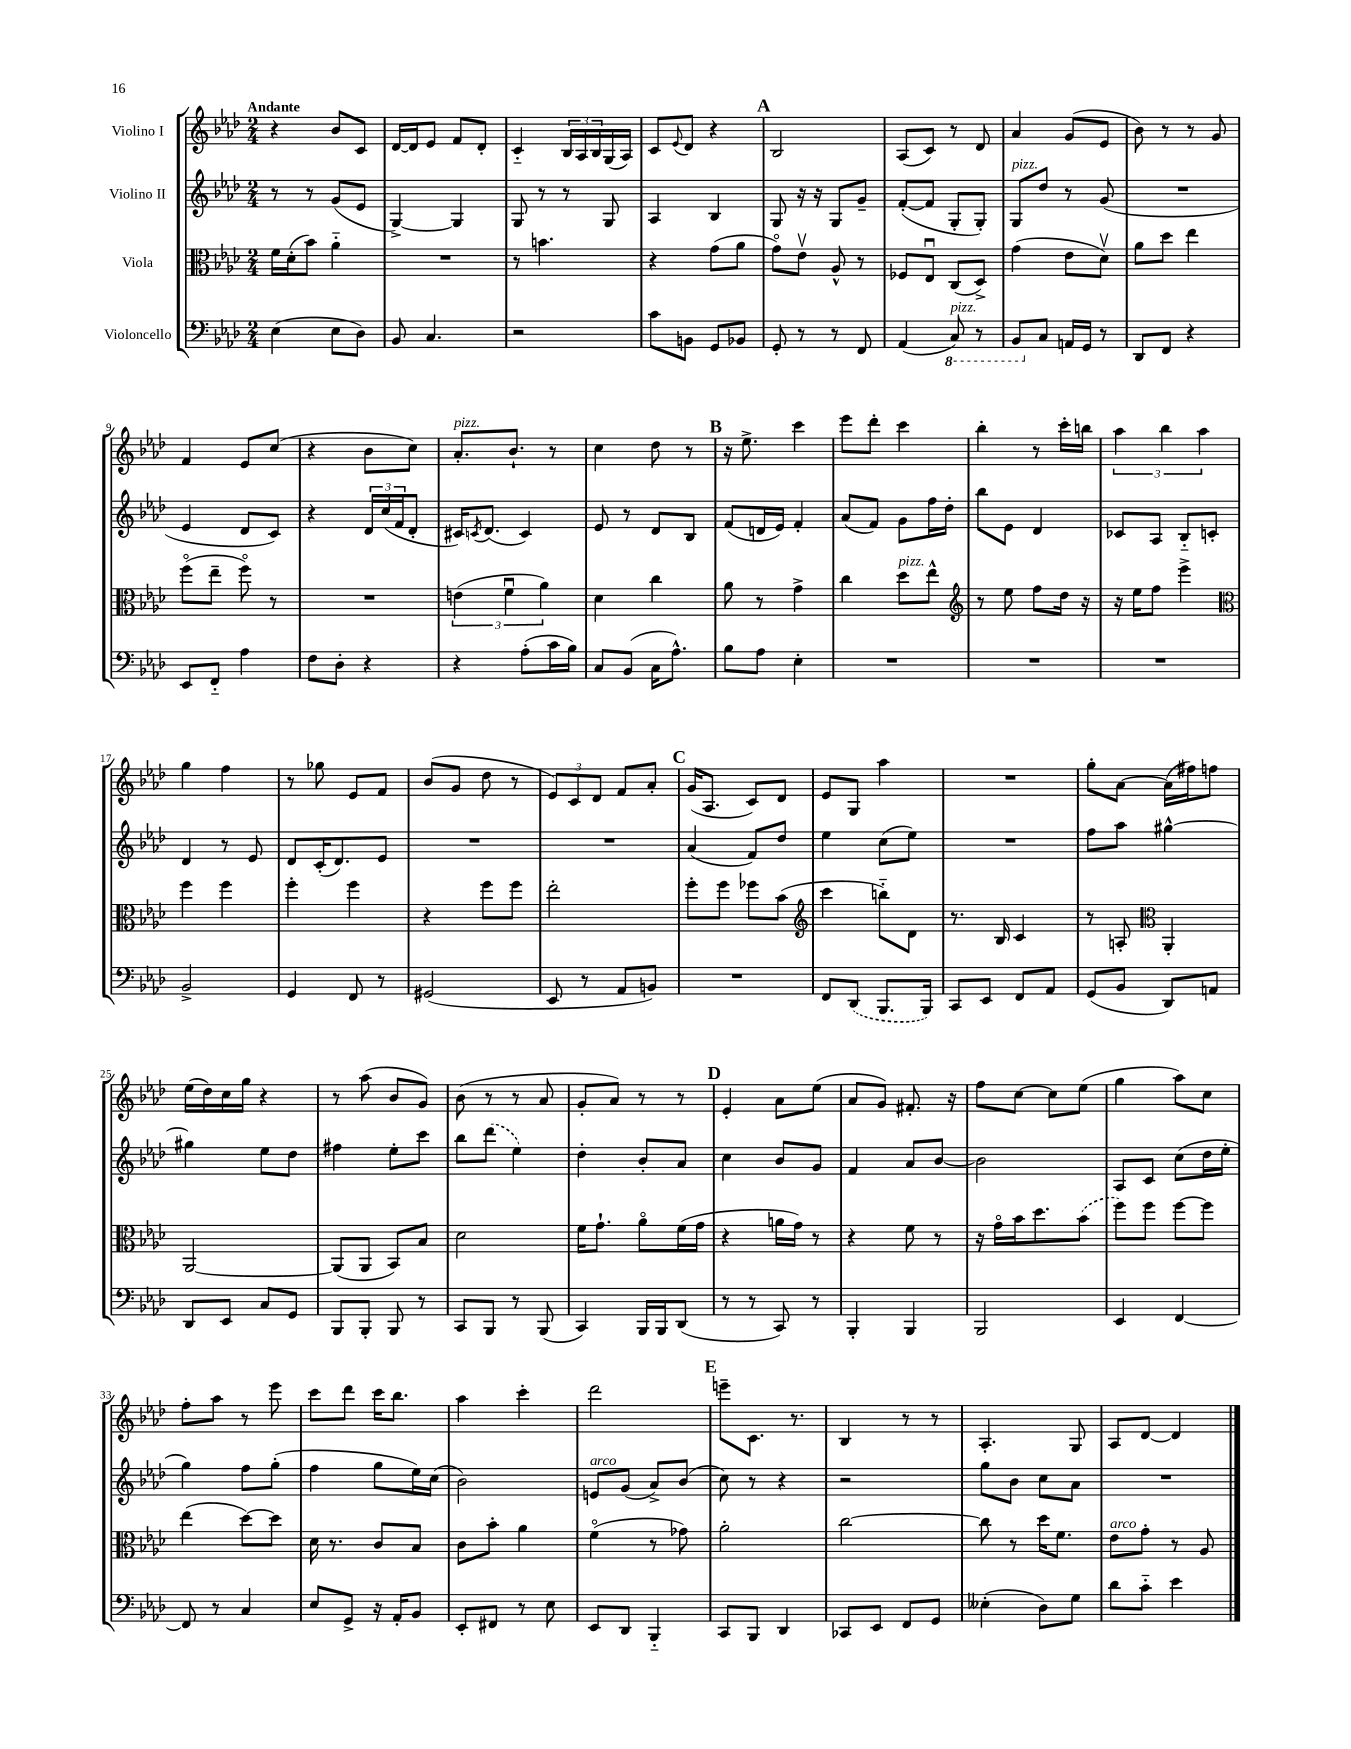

**kern	**kern	**kern	**kern
*part4	*part3	*part2	*part1
*staff4	*staff3	*staff2	*staff1
*I"Violoncello	*I"Viola	*I"Violino II	*I"Violino I
*clefF4	*clefC3	*clefG2	*clefG2
*k[b-e-a-d-]	*k[b-e-a-d-]	*k[b-e-a-d-]	*k[b-e-a-d-]
*M2/4	*M2/4	*M2/4	*M2/4
=1	=1	=1	=1
!	!	!	!LO:TX:a:B:t=Andante
(4E-\	16f\LL	8r	4r
.	(16d-'\J	.	.
.	8b-\J)	8r	.
8E-\L	4a-\	(8g/L	8b-/L
8D-\J)	.	8e-/J	8c/J
=2	=2	=2	=2
8BB-/	2r	[4G^/)	[16d-/LL
.	.	.	16d-/J]
4.C/	.	.	8e-/J
.	.	4G/]	8f/L
.	.	.	8d-'/J
=3	=3	=3	=3
2r	8r	8G/	4c/
.	4.bn\	8r	.
.	.	8r	24B-/LL
.	.	.	24A-/
.	.	.	24B-/
.	.	8G/	(16G/
.	.	.	16A-/JJ)
=4	=4	=4	=4
8c\L	4r	4A-/	8c/L
.	.	.	8qqe-/
8BBn\J	.	.	8d-/J
8GG/L	(8g\L	4B-/	4r
8BB-X/J	8a-\J	.	.
!!LO:REH:place=s1:t=A
=5	=5	=5	=5
8GG'/	8g\L)	8G/	2B-/
8r	8e-v\J	16r	.
.	.	16r	.
8r	8A-^^/	8G/L	.
8FF/	8r	8g~/J	.
=6	=6	=6	=6
(4AA-/	8F-X/L	([8f'/L	(8A-/L
.	8E-u/J	8f/J]	8c/J)
*8ba	*	*	*
!LO:TX:a:i:t=pizz.	!	!	!
8CC/)	(8C/L	8G'/L	8r
8r	8D-^/J)	8G'/J)	8d-/
=7	=7	=7	=7
!	!	!LO:TX:a:i:t=pizz.	!
8BBB-/L	(4g\	8G/L	4a-/
*X8ba	*	*	*
8C/J	.	8dd-/J	.
16AAn/LL	8e-\L	8r	(8g/L
16GG/JJ	.	.	.
8r	8d-v\J)	(8g/	8e-/J
=8	=8	=8	=8
8DD-/L	8a-\L	2r	8b-\)
8FF/J	8dd-\J	.	8r
4r	4ee-\	.	8r
.	.	.	8g/
!!LO:LB:g=z
=9	=9	=9	=9
8EE-/L	(8ff\L	4e-/	4f/
8FF/J	8ee-~\J	.	.
4A-\	8ff\)	8d-/L	8e-/L
.	8r	8c/J)	(8cc/J
=10	=10	=10	=10
8F\L	2r	4r	4r
8D-'\J	.	.	.
4r	.	24d-/LL	8b-\L
.	.	(24cc/	.
.	.	24f/J	.
.	.	8d-'/J	8cc\J)
=11	=11	=11	=11
!	!	!	!LO:TX:a:i:t=pizz.
4r	(6en\	16c#X/KL)	8.a-'/L
.	.	8qcn/	.
.	.	(8.d-/J	.
.	6fu\	.	.
.	.	.	8.b-`/J
(8A-'\L	.	4c/)	.
.	6a-\)	.	.
16c\L	.	.	8r
16B-\JJ)	.	.	.
=12	=12	=12	=12
8C/L	4d-\	8e-/	4cc\
(8BB-/J	.	8r	.
16C\KL	4cc\	8d-/L	8dd-\
8.A-^^\J)	.	.	.
.	.	8B-/J	8r
!!LO:REH:place=s1:t=B
=13	=13	=13	=13
8B-\L	8a-\	(8f/L	16r
.	.	.	8.ee-^\
8A-\J	8r	16dn/L	.
.	.	16e-/JJ)	.
4E-'\	4g^\	4f'/	4ccc\
=14	=14	=14	=14
2r	4cc\	(8a-/L	8eee-\L
.	.	8f/J)	8ddd-'\J
!	!LO:TX:a:i:t=pizz.	!	!
.	8dd-\L	8g\L	4ccc\
.	8ee-^^\J	16ff\L	.
.	.	16dd-'\JJ	.
=15	=15	=15	=15
*	*clefG2	*	*
2r	8r	8bb-\L	4bb-'\
.	8ee-\	8e-\J	.
.	8ff\L	4d-/	8r
.	16dd-\Jk	.	16ccc'\LL
.	16r	.	16bbn\JJ
=16	=16	=16	=16
2r	16r	8c-X/L	6aa-\
.	16ee-\KL	.	.
.	8ff\J	8A-/J	.
.	.	.	6bb-\
.	4eee-^\	8B-/L	.
.	.	.	6aa-\
.	.	8cn'/J	.
!!LO:LB:g=z
=17	=17	=17	=17
*	*clefC3	*	*
2BB-^/	4ff\	4d-/	4gg\
.	4ff\	8r	4ff\
.	.	8e-/	.
=18	=18	=18	=18
4GG/	4ff'\	8d-/L	8r
.	.	(16c'/K	8gg-X\
.	.	8.d-/)	.
8FF/	4ff\	.	8e-/L
8r	.	8e-/J	8f/J
=19	=19	=19	=19
(2GG#X/	4r	2r	(8b-/L
.	.	.	8g/J
.	8ff\L	.	8dd-\
.	8ff\J	.	8r
=20	=20	=20	=20
8EE-/	2ee-'\	2r	12e-/L)
.	.	.	12c/
8r	.	.	.
.	.	.	12d-/J
8AA-/L	.	.	8f/L
8BBn/J)	.	.	8a-'/J
!!LO:REH:place=s1:t=C
=21	=21	=21	=21
2r	8ff'\L	(4a-/	(16g/KL
.	.	.	8.A-/J
.	8ff\J	.	.
.	8ff-X\L	8f/L)	8c/L)
.	(8b-\J	8dd-/J	8d-/J
=22	=22	=22	=22
*	*clefG2	*	*
8FF/L	4ccc\	4ee-\	8e-/L
(8DD-/J	.	.	8G/J
8.BBB-/L	8bbn\L)	(8cc\L	4aa-\
.	8d-\J	8ee-\J)	.
16BBB-/Jk)	.	.	.
=23	=23	=23	=23
8CC/L	8.r	2r	2r
8EE-/J	.	.	.
.	16B-/	.	.
8FF/L	4c/	.	.
8AA-/J	.	.	.
=24	=24	=24	=24
(8GG/L	8r	8ff\L	8gg'\L
8BB-/J	8An'/	8aa-\J	[8a-\J
*	*clefC3	*	*
8DD-/L)	4AA-'/	[4gg#X^^\	(16a-\LL]
.	.	.	16ff#X\J)
8AAn/J	.	.	8ffn\J
!!LO:LB:g=z
=25	=25	=25	=25
8DD-/L	[2AA-/	4gg#X\]	(16ee-\LL
.	.	.	16dd-\)
8EE-/J	.	.	16cc\
.	.	.	16gg\JJ
8C/L	.	8ee-\L	4r
8GG/J	.	8dd-\J	.
=26	=26	=26	=26
8BBB-/L	(8AA-/L]	4ff#X\	8r
8BBB-'/J	8AA-/J	.	(8aa-\
8BBB-/	8BB-/L)	8ee-'\L	8b-/L
8r	8B-/J	8ccc\J	8g/J)
=27	=27	=27	=27
8CC/L	2d-\	8bb-\L	(8b-\
8BBB-/J	.	(8ddd-\J	8r
8r	.	4ee-\)	8r
(8BBB-/	.	.	8a-/
=28	=28	=28	=28
4CC/)	16f\KL	4dd-'\	8g'/L
.	8.g`\J	.	.
.	.	.	8a-/J)
16BBB-/LL	8a-\L	8b-'/L	8r
16BBB-/J	.	.	.
(8DD-/J	(16f\L	8a-/J	8r
.	16g\JJ	.	.
!!LO:REH:place=s1:t=D
=29	=29	=29	=29
8r	4r	4cc\	4e-'/
8r	.	.	.
8CC/)	16an\LL	8b-/L	8a-\L
.	16g\JJ)	.	.
8r	8r	8g/J	(8ee-\J
=30	=30	=30	=30
4BBB-'/	4r	4f/	8a-/L
.	.	.	8g/J)
4BBB-/	8f\	8a-/L	8.f#X'/
.	8r	[8b-/J	.
.	.	.	16r
=31	=31	=31	=31
2BBB-/	16r	2b-\]	8ff\L
.	16g\LL	.	.
.	16b-\J	.	[8cc\J
.	8.dd-\	.	.
.	.	.	8cc\L]
.	(8b-\J	.	(8ee-\J
=32	=32	=32	=32
4EE-/	8ff\L)	8A-/L	4gg\
.	8ff\J	8c/J	.
[4FF/	[8ff\L	(8cc\L	8aa-\L)
.	8ff\J]	16dd-\L	8cc\J
.	.	16ee-'\JJ	.
!!LO:LB:g=z
=33	=33	=33	=33
8FF/]	(4ee-\	4gg\)	8ff'\L
8r	.	.	8aa-\J
4C/	[8dd-\L)	8ff\L	8r
.	8dd-\J]	(8gg'\J	8eee-\
=34	=34	=34	=34
8E-/L	16d-\	4ff\	8ccc\L
.	8.r	.	.
8GG^/J	.	.	8ddd-\J
16r	8c/L	8gg\L	16ccc\KL
16AA-'/KL	.	.	8.bb-\J
8BB-/J	8B-/J	16ee-\L)	.
.	.	(16cc\JJ	.
=35	=35	=35	=35
8EE-'/L	8c\L	2b-\)	4aa-\
8FF#X/J	8b-'\J	.	.
8r	4a-\	.	4ccc'\
8E-\	.	.	.
=36	=36	=36	=36
!	!	!LO:TX:a:i:t=arco	!
8EE-/L	(4f\	8en/L	2ddd-\
8DD-/J	.	(8g/J	.
4BBB-/	8r	8a-^/L)	.
.	8g-X\)	(8b-/J	.
!!LO:REH:place=s1:t=E
=37	=37	=37	=37
8CC/L	2a-'\	8cc\)	8eeen~\L
8BBB-/J	.	8r	8.c\J
4DD-/	.	4r	.
.	.	.	8.r
=38	=38	=38	=38
8CC-X/L	[2cc\	2r	4B-/
8EE-/J	.	.	.
8FF/L	.	.	8r
8GG/J	.	.	8r
=39	=39	=39	=39
(4E--X'\	8cc\]	8gg\L	4.A-'/
.	8r	8b-\J	.
8D-\L)	16dd-\KL	8cc\L	.
.	8.f\J	.	.
8G\J	.	8a-\J	8G/
=40	=40	=40	=40
!	!LO:TX:a:i:t=arco	!	!
8d-\L	8e-\L	2r	8A-/L
8c\J	8g'\J	.	[8d-/J
4e-\	8r	.	4d-/]
.	8A-/	.	.
==	==	==	==
*-	*-	*-	*-
